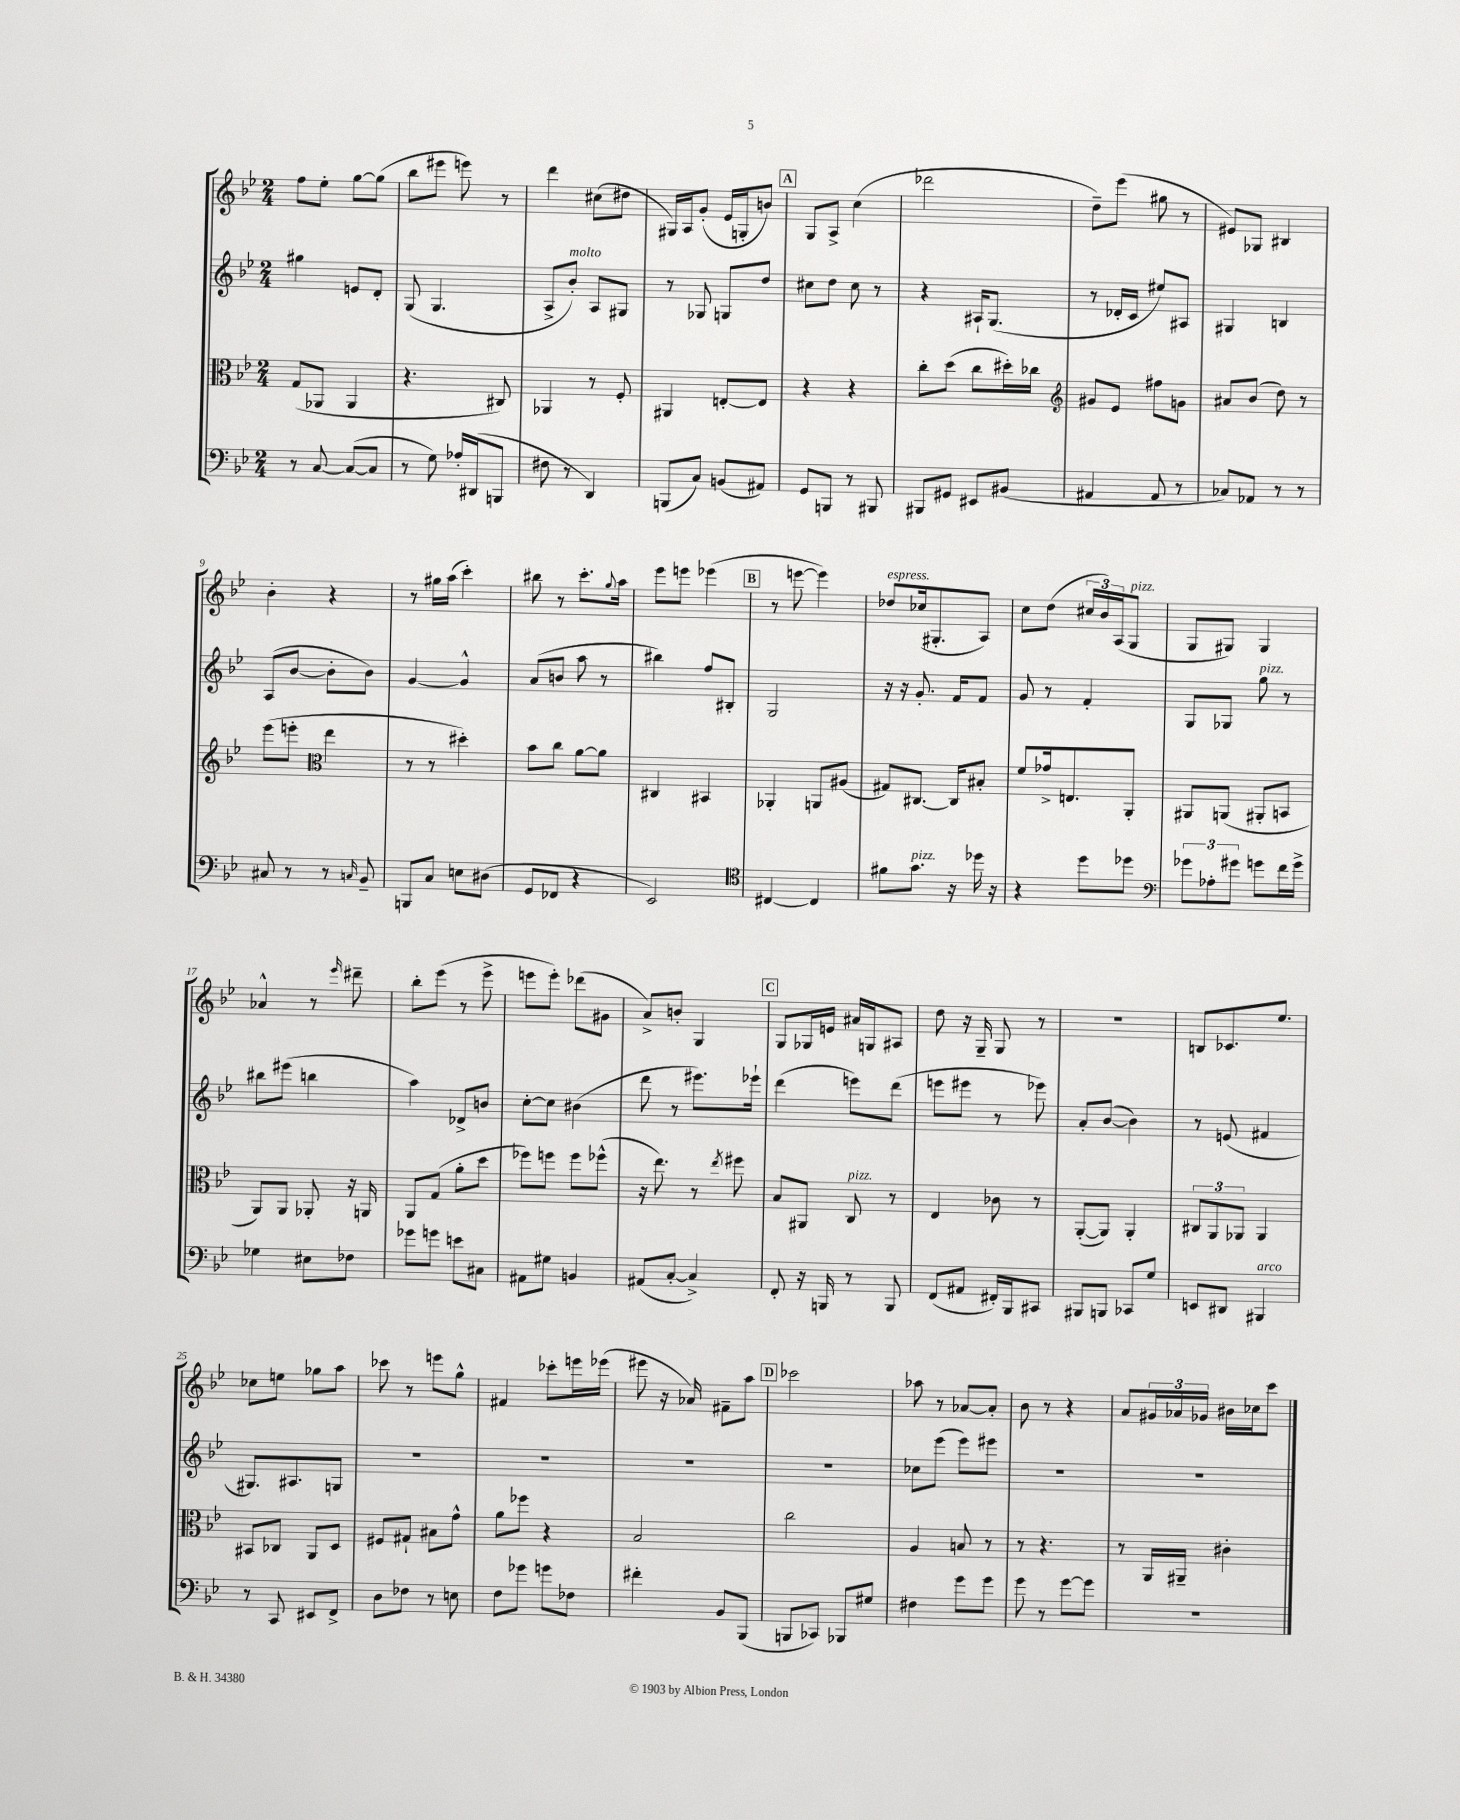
<<
\new StaffGroup <<
\new Staff = "s0" {
    \clef treble \key bes \major \numericTimeSignature \time 2/4
    f''8 ees''8-. g''8~ g''8( |
    bes''8 eis'''8 e'''8) r8 |
    d'''4 cis''8( dis''8 |
    gis16) a16 g'8-.( ees'16 g16-. b'8) |
    \mark \markup { \box "A" } g8 a8-> c''4( |
    des'''2 |
    d''8--) ees'''8( gis''8 r8 |
    eis'8) ges8 bis4 |
    bes'4-. r4 |
    r8 gis''16 a''16( c'''4-.) |
    bis''8 r8 c'''8.-. \appoggiatura { g''8 } a''16 |
    ees'''8 e'''8 ees'''4( |
    \mark \markup { \box "B" } r8 e'''8~ e'''4) |
    des''8^\markup { \italic "espress." } ces''16( gis8.-. a8) |
    c''8 d''8( \tuplet 3/2 { cis''16 bes'16) a16( } g8^\markup { \italic "pizz." } |
    g8 gis8) gis4 |
    aes'4-^ r8 \grace { ees'''16 } dis'''8-- |
    bes''8-. ees'''8( r8 ees'''8-> |
    e'''8 e'''8-.) des'''8( gis'8 |
    a'8->) b'8-. g4 |
    \mark \markup { \box "C" } g8 ges16 e'16 ais'16 g16 ais8 |
    d''8 r16 g16-- g8 r8 |
    r2 |
    b8 ces'8. ees''8. |
    ces''8 e''8 ges''8 a''8 |
    ces'''8 r8 e'''8 g''8-^ |
    fis'4 ces'''8-. e'''16 ees'''16( |
    eis'''8 r16 aes'16) fis'8-- a''8 |
    \mark \markup { \box "D" } ces'''2 |
    aes''8 r8 aes'8~ aes'8-. |
    bes'8 r8 r4 |
    a'8 \tuplet 3/2 { gis'16 aes'16 ges'16 } bis'16 ces''16 c'''8 \bar "|." |
}
\new Staff = "s1" {
    \clef treble \key bes \major \numericTimeSignature \time 2/4
    gis''4 e'8 d'8-. |
    g8( g4. |
    a8-> bes'8-.^\markup { \italic "molto" }) a8 gis8 |
    r8 ges8 g8 d''8 |
    \mark \markup { \box "A" } cis''8 d''8 cis''8 r8 |
    r4 ais16-! g8.( |
    r8 des'16-. c'16 eis''8) ais8 |
    gis4 b4 |
    a8( bes'8~ bes'8-. bes'8) |
    g'4~ g'4-^ |
    a'8( b'8 a''8 r8 |
    bis''4) f''8 bis8-. |
    \mark \markup { \box "B" } g2 |
    r16 r16 g'8.-. f'16 f'8 |
    g'8 r8 f'4-. |
    g8 ges8 g''8^\markup { \italic "pizz." } r8 |
    bis''8 eis'''8( b''4 |
    a''4) des'8-> b'8 |
    c''8~-. c''8 bis'4( |
    d'''8 r8 eis'''8.) ees'''16-! |
    \mark \markup { \box "C" } d'''4( e'''8) d'''8( |
    e'''8 eis'''8 r8 ees'''8) |
    a'8-. bes'8~( bes'4) |
    r8 e'8( fis'4 |
    gis8.) ais8. g8 |
    R2 |
    R2 |
    R2 |
    \mark \markup { \box "D" } R2 |
    ces''8 ees'''8( ees'''8) eis'''8 |
    R2 |
    R2 \bar "|." |
}
\new Staff = "s2" {
    \clef alto \key bes \major \numericTimeSignature \time 2/4
    g8( aes,8 aes,4 |
    r4. cis8) |
    aes,4 r8 f8-. |
    ais,4 e8~-. e8 |
    \mark \markup { \box "A" } r4 r4 |
    c''8-. d''8( c''8 dis''16-.) ces''16 |
    \clef treble gis'8 ees'8 fis''8 g'8 |
    ais'8 bes'8( d''8) r8 |
    ees'''8( e'''8-. \clef alto ees''4 |
    r8 r8 dis''4-.) |
    bes'8 c''8 a'8~ a'8 |
    cis4 bis,4 |
    \mark \markup { \box "B" } aes,4-. a,8 ais8( |
    gis8) cis8.~ cis16 bis8-. |
    f'8 ges'16-> e8. a,8-. |
    ais,8 a,8( ais,8-. b,8 |
    a,8) a,8 aes,8-. r16 a,16 |
    a,8 g8( a'8-. d''8 |
    fes''8) f''8 f''8 fes''8-^( |
    r16 ees''8.) r8 \acciaccatura { ees''8 } fis''8 |
    \mark \markup { \box "C" } bes8 ais,8 c8^\markup { \italic "pizz." } r8 |
    ees4 ces'8 r8 |
    a,8~-.( a,8) a,4-. |
    \tuplet 3/2 { cis8 a,8 aes,8 } aes,4 |
    bis,8 ces8 a,8 d8 |
    fis8 gis8-! bis8 g'8-^ |
    a'8 fes''8 r4 |
    bes2 |
    \mark \markup { \box "D" } c''2 |
    a4 b8 r8 |
    r8 r4. |
    r8 a,16 ais,16-- cis'4-. \bar "|." |
}
\new Staff = "s3" {
    \clef bass \key bes \major \numericTimeSignature \time 2/4
    r8 c8~ c8~( c8 |
    r8 g8) aes16-. dis,16( b,,8 |
    fis8 r8 d,4) |
    b,,8( c8) b,8( ais,8) |
    \mark \markup { \box "A" } g,8 b,,8 r8 bis,,8 |
    bis,,8 gis,8 eis,8 bis,8( |
    ais,4 ais,8 r8 |
    ces8) aes,8 r8 r8 |
    cis8 r8 r8 \grace { c16 } bes,8-- |
    b,,8 c8 e8 dis8( |
    g,8 fes,8 r4 |
    ees,2) |
    \mark \markup { \box "B" } \clef tenor cis4~ cis4 |
    fis'8 g'8.^\markup { \italic "pizz." } r16 des''16 r16 |
    r4 d''8 des''8 |
    \clef bass \tuplet 3/2 { ges'8 aes8-. gis'8 } g'8 f'16 g'16-> |
    ges4 eis8 fes8 |
    ges'8 g'8 e'8 cis8 |
    ais,8 gis8 b,4 |
    ais,8( c8~-. c4->) |
    \mark \markup { \box "C" } f,8-. r16 b,,16 r8 b,,8 |
    f,8( ais,8 fis,16-.) bes,,16 cis,8 |
    bis,,8 b,,8 ces,8 g8 |
    e,8 dis,8 bis,,4^\markup { \italic "arco" } |
    r8 c,8 eis,8 f,8-> |
    d8 fes8 r8 e8 |
    f8 ges'8 g'8 fes8 |
    fis'4-. bes,8 bes,,8( |
    \mark \markup { \box "D" } b,,8 ces,8) bes,,8 gis8 |
    fis4 g'8 g'8 |
    g'8 r8 g'8~ g'8 |
    r2 \bar "|." |
}
>>
>>
